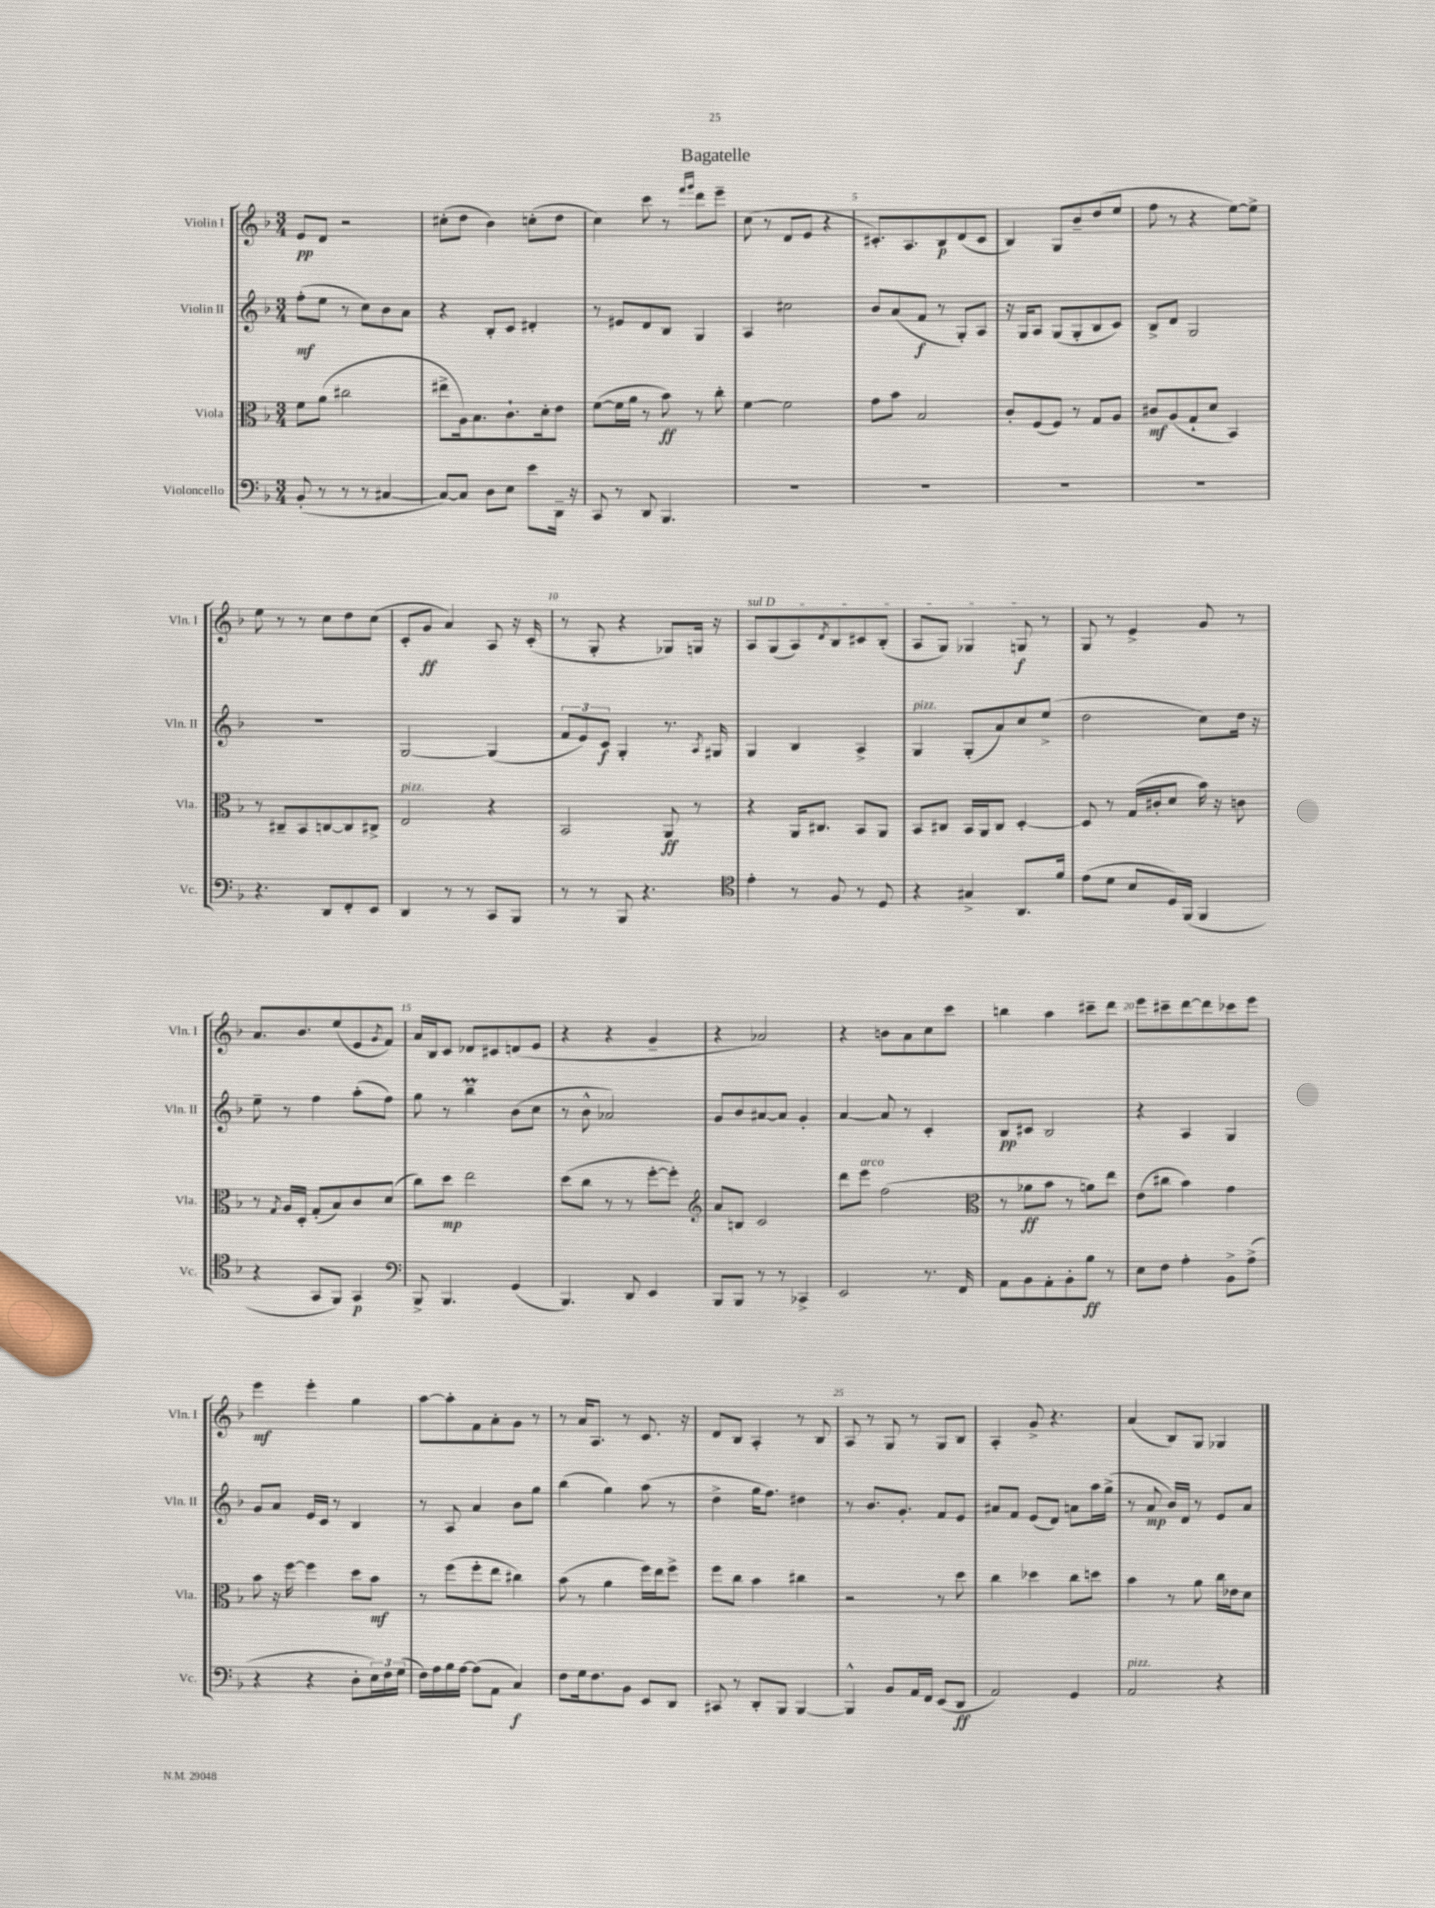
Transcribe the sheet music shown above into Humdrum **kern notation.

**kern	**kern	**kern	**kern
*staff4	*staff3	*staff2	*staff1
*clefF4	*clefC3	*clefG2	*clefG2
*k[b-]	*k[b-]	*k[b-]	*k[b-]
*M3/4	*M3/4	*M3/4	*M3/4
(8BB-'/	8f\L	(8ff'\L	8e/L
8r	(8a\J	8ee\J	8d/J
8r	2cc#\	8r	2r
8r	.	8cc\L)	.
[4C#/	.	8b-\	.
.	.	8a\J	.
=	=	=	=
8C#/_L)	8ee#^\L	4r	(8cc#'\L
8C#/]J	16A\k)	.	8dd\J
.	8.B-\	.	.
8D\L	.	8B-'/L	4b-\)
8E\J	8.c`\	8c/J	.
8e\L	.	4d#'/	(8cc'\L
.	16d'\k	.	.
16DD~\Jk	8e\J	.	8dd\J
16r	.	.	.
=	=	=	=
8CC/	([8f\L	8r	4cc\)
8r	16f\]L	8e#/L	.
.	16a\JJ	.	.
8DD/	8r	8d/	8ccc\
4.BBB-/	8b-\)	8B-/J	8r
.	.	.	16qqfff/LL
.	.	.	16qqggg/JJ
.	8r	4G/	8ddd\L
.	8cc'\	.	8eee~\J
=	=	=	=
2.r	[4f\	4A/	(8cc\
.	.	.	8r
.	2f\]	2cc#\	8d/L
.	.	.	8e/J
.	.	.	4r
=	=	=	=
2.r	8g\L	8b-/L	8.c#'/L)
.	8b-\J	(8a/	.
.	.	.	8.A/
.	2B-/	8f/J	.
.	.	8r	8B-/
.	.	8G'/L)	(8d/
.	.	8A/J	8c#/J
=	=	=	=
2.r	8c'/L	16r	4B-/)
.	.	16G/LK	.
.	(8F/	8A/J	.
.	8F/J)	(8G/L	8G/L
.	8r	8G'/	8b-~/
.	8G/L	8B-/	(8dd/
.	8A/J	8c/J)	8ee/J
=	=	=	=
2.r	8c#/L	8B-^/L	8ff\
.	(8A/	8d/J	8r
.	8G`/	2G/	4r
.	8d/J	.	.
.	4BB-/)	.	[8ee\L)
.	.	.	8ee^\]J
=	=	=	=
4.r	8r	2.r	8ee\
.	8C#~/L	.	8r
.	8BB-/	.	8r
8DD/L	[8C/	.	8cc\L
8FF'/	8C/]	.	8dd\
8EE/J	8C#^/J	.	(8cc\J
=	=	=	=
4DD/	2E/	[2G/	8c'/L
.	.	.	8g/J
8r	.	.	4a/)
8r	.	.	.
8CC/L	4r	(4G/]	8A/
8BBB-/J	.	.	16r
.	.	.	(16c'/
=	=	=	=
8r	2BB-/	12f/L	8r
.	.	12e/)	.
8r	.	.	8G'/
.	.	12c/J	.
8BBB-/	.	4G'/	4r
4.r	.	.	.
.	8AA/	8.r	8G-/L)
.	8r	.	16G/Jk
.	.	8qA/	.
.	.	16G#/	16r
=	=	=	=
*clefC4	*	*	*
4e'\	4r	4G/	8A/L
.	.	.	(8G/
8r	16AA/LK	4B-/	8A/)
.	8.C#/J	.	.
.	.	.	8qd/
8F/	.	.	8B-/
8r	8BB-/L	4A^/	8c#/
8D/	8AA/J	.	(8B-'/J
=	=	=	=
4r	8BB-/L	4G/	8A/L
.	8C#/J	.	8G/J)
4G#^/	16BB-/LL	(8G'/L	4G-/
.	16AA/J	.	.
.	8C#/J	8a/)	.
8.AA/L	[4D'/	8cc/	8G/
.	.	(8ee^/J	8r
16f/Jk	.	.	.
=	=	=	=
(8e\L	8D/]	2dd\	8G/
8d\J	8r	.	8r
8B-/L	(16G/LL	.	4e^/
.	16c#'/J	.	.
16D/L)	8d/J	.	.
(16FF/JJ	.	.	.
4FF/	16b-\)	8cc\L)	8g/
.	16r	.	.
.	8c\	16dd\Jk	8r
.	.	16r	.
=	=	=	=
4r	8r	8ee~\	8.a/L
.	8qG/	.	.
.	16A/LL	8r	.
.	16D'/JJ	.	8.b-/
8GG/L	(8G'/L	4ff\	.
8FF/J)	8B-/)	.	(8ee/
4GG/	8c/	(8aa'\L	8e/
.	.	.	8qg/
.	(8d/J	8ff\J)	8f/J)
=	=	=	=
*clefF4	*	*	*
8BBB-^/	8cc\L)	8gg\	16a/LL
.	.	.	16B-/J
4.BBB-/	8dd\J	8r	8c/J
.	2ee\	4bb-~\	8d-/L
.	.	.	8c#/
(4GG/	.	(8b-\L	(8d/
.	.	8cc\J	8e/J
=	=	=	=
4.BBB-/)	(8dd\L	8r	4r
.	8cc\J	8b-^^\	.
.	8r	2a-/)	4r
8DD/	8r	.	.
4EE/	[8ff'\L	.	4g~/
.	8ff'\]J)	.	.
=	=	=	=
*	*clefG2	*	*
8BBB-/L	8a/L	8g/L	4r
8BBB-/J	8B/J	8b-/	.
8r	2c/	[8a#/	2a-/)
8r	.	8a#/]J	.
4CC-^/	.	4g'/	.
=	=	=	=
2EE/	8ddd\L	[4a/	4r
.	8eee\J	.	.
.	(2ff\	8a/]	8b\L
.	.	8r	8a\
8.r	.	4c'/	8cc\
.	.	.	8ccc\J
16FF/	.	.	.
=	=	=	=
*	*clefC3	*	*
8AA\L	8r	8B-/L	4bb\
8BB-\	8a-\L	8c#/J	.
8AA'\	8b-\J	2B-/	4aa\
8BB-'\	8r	.	.
8B-\J	8a\L)	.	8ccc#~\L
8r	8ee\J	.	8ddd\J
=	=	=	=
8E\L	(8e\L	4r	8eee\L
8F\J	8cc#\J	.	8ccc#~\
4A'\	4b-\)	4A/	[8ddd\
.	.	.	8ddd\]
8BB-^\L	4g\	4G/	8ccc-\
(8A^\J	.	.	8eee\J
=	=	=	=
4r	8b-\	8g/L	4eee\
.	16r	8a/J	.
.	[16ff\	.	.
4r	4ff\]	16e/LL	4eee'\
.	.	16c/JJ	.
.	.	8r	.
8D'\L	8dd\L	4B-/	4gg\
24E\L)	8b-\J	.	.
24F\	.	.	.
(24G\JJ	.	.	.
=	=	=	=
16F\LL)	8r	8r	[8aa\L
16A\	.	.	.
16B-\	(8ff\L	8A/	8aa'\]
[16A\JJ	.	.	.
(8A\]L	8ff'\	4a/	8f\
8AA\J	8ee\J	.	8a'\
4C/)	4cc#\)	8b-\L	8g\J
.	.	8gg\J	8r
=	=	=	=
8F\L	(8b-\	(4bb-\	8r
16G\k	8r	.	16a/LK
8.F\	.	.	8.A/J
.	4a\	4gg\)	.
8BB-\J	.	.	8r
8EE/L	16ff\LL)	(8aa\	8.c/
.	16ee\J	.	.
8DD/J	8ff^\J	8r	.
.	.	.	16r
=	=	=	=
8CC#/	8ff\L	4dd^\	8d/L
8r	8cc\J	.	8B-/J
8DD'/L	4b-\	16gg\LK	4A'/
.	.	8.ff\J)	.
8BBB-/J	.	.	.
[4BBB-/	4cc#\	4dd#\	8r
.	.	.	8B-/
=	=	=	=
4BBB-^^/]	2r	8r	8A/
.	.	8.b-/L	8r
8BB-/L	.	.	8G/
.	.	8.g'/J	.
16AA/L	.	.	8r
16FF/JJ	.	.	.
(8EE/L	8r	8f/L	8G/L
8DD/J	8dd\	8e/J	8B-/J
=	=	=	=
2AA/)	4cc\	8a#/L	4A'/
.	.	8f/J	.
.	4dd-\	(8e/L	8g^/
.	.	8d/J)	4.r
4GG/	8cc\L	8a\L	.
.	8dd\J	16aa\L	.
.	.	(16gg^\JJ	.
=	=	=	=
2AA/	4b-\	8r	(4a/
.	.	8a/	.
.	8r	16b-/LL)	8B-/L)
.	.	16d/JJ	.
.	8a\	8r	8G/J
4r	16cc\LL	8e/L	4G-/
.	16e-\J	.	.
.	8d\J	8a/J	.
==	==	==	==
*-	*-	*-	*-
